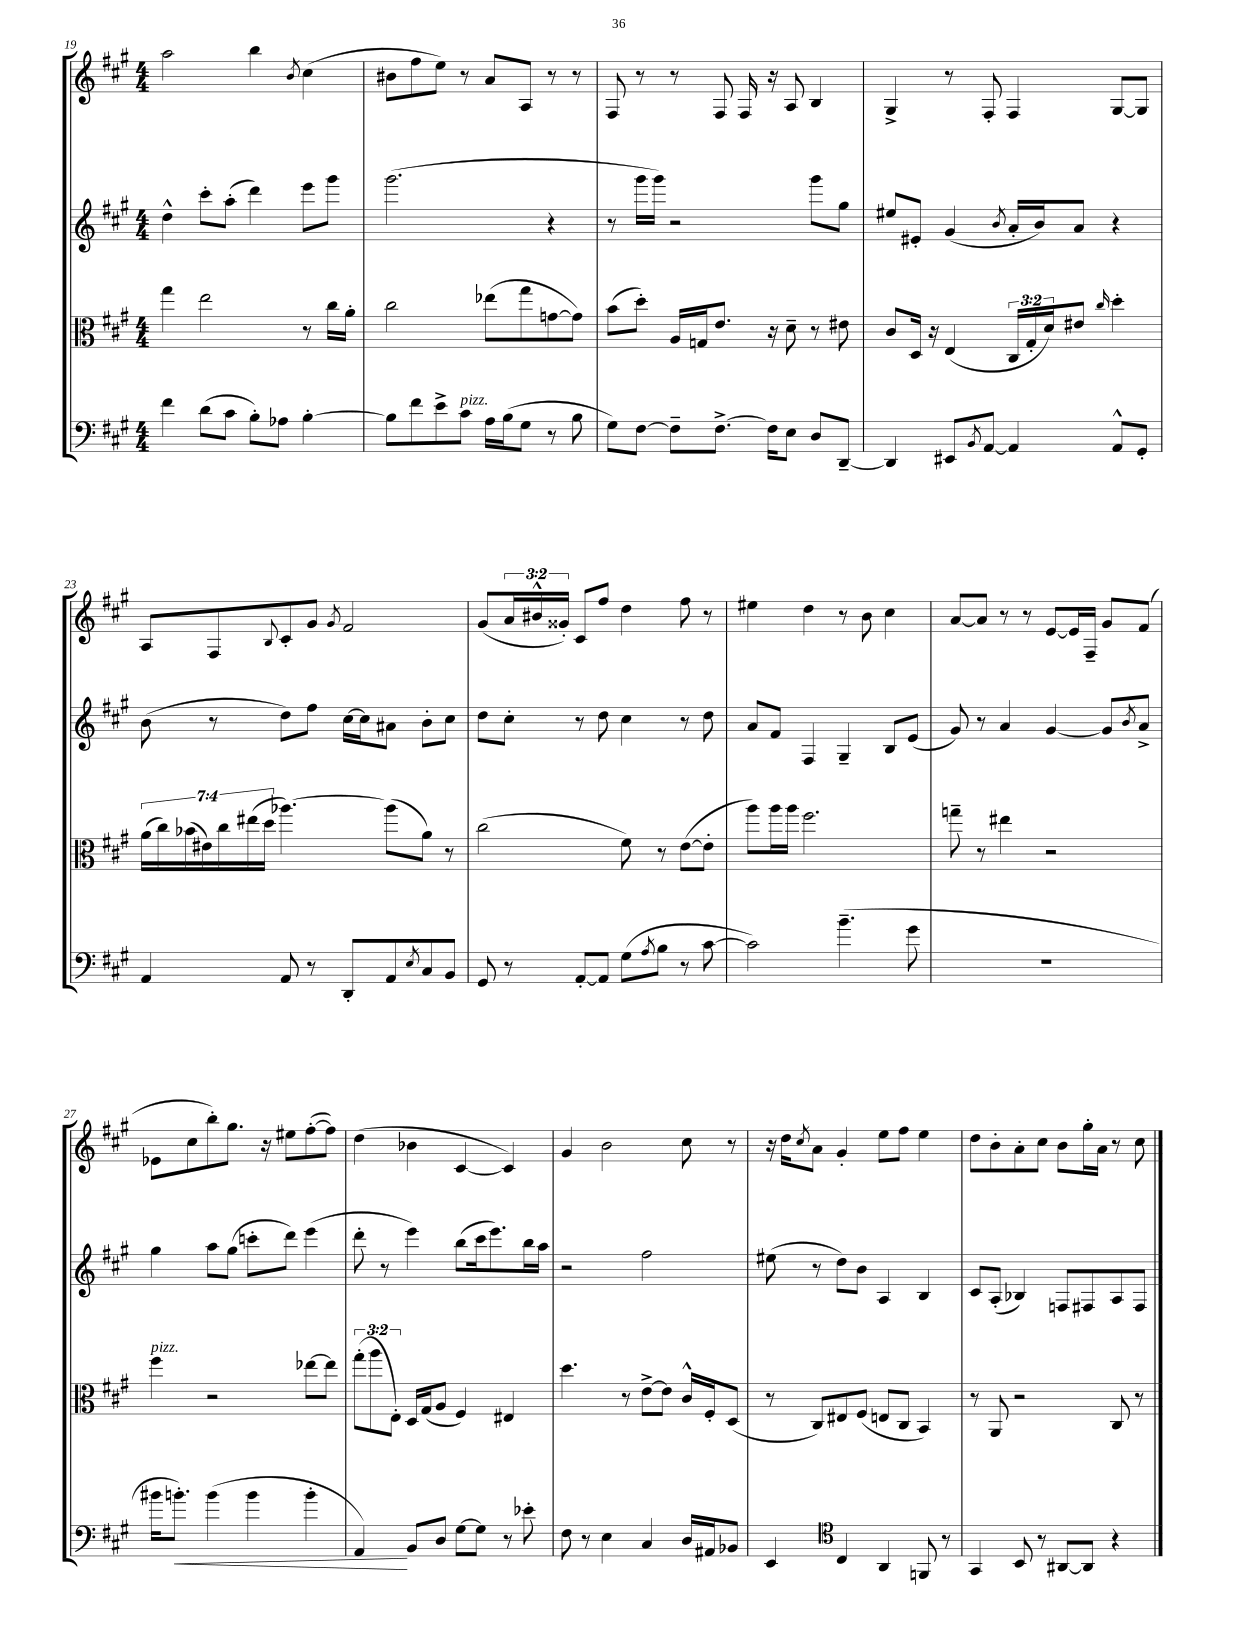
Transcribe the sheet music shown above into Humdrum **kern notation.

**kern	**kern	**kern	**kern
*staff4	*staff3	*staff2	*staff1
*clefF4	*clefC3	*clefG2	*clefG2
*k[f#c#g#]	*k[f#c#g#]	*k[f#c#g#]	*k[f#c#g#]
*M4/4	*M4/4	*M4/4	*M4/4
4f#	4gg#	4dd^^	2aa
(8d	2ee	8ccc#'	.
8c#	.	(8aa'	.
8B')	.	4ddd)	4bb
8A-	.	.	.
.	.	.	8qb
[4B'	8r	8eee	(4cc#
.	16cc#	8ggg#	.
.	16a'	.	.
=	=	=	=
8B]	2cc#	(2.ggg#	8b#
8f#	.	.	8ff#
8e^	.	.	8ee)
8c#	.	.	8r
16A	(8ee-	.	8a
(16B	.	.	.
8G#	8gg#	.	8A
8r	[8g	4r	8r
8B	8g])	.	8r
=	=	=	=
8G#)	(8b	8r	8F#
[8F#	8dd')	16ggg#	8r
.	.	16ggg#)	.
8F#~]	16A	2r	8r
.	16G	.	.
[8.F#^	8.e	.	8F#
.	.	.	16F#
16F#]	16r	.	16r
8E	8d~	.	8A
8D	8r	8ggg#	4B
[8DD~	8e#	8gg#	.
=	=	=	=
4DD]	8c#	8ee#	4G#^
.	16D	8e#'	.
.	16r	.	.
8EE#	(4E	(4g#	8r
8qBB	.	.	.
[8AA	.	.	8F#'
.	.	8qb	.
4AA]	24C#	16a'	4F#
.	24G#'	.	.
.	.	16b)	.
.	24d)	.	.
.	8e#	8a	.
.	16qqcc#	.	.
8AA^^	4dd'	4r	[8G#
8GG#'	.	.	8G#]
=	=	=	=
4AA	(28a	(8b	8A
.	28cc#)	.	.
.	(28b-	.	.
.	28e#)	.	.
.	.	8r	8F#
.	28cc#	.	.
.	(28ee#	.	.
.	28dd	.	.
.	.	.	8qqB
8AA	[4.aa-)	8dd)	8c#'
8r	.	8ff#	8g#
.	.	.	8qg#
8DD'	.	[16cc#	2f#
.	.	16cc#]	.
8AA	(8aa-]	8a#	.
8qE	.	.	.
8C#	8a)	8b'	.
8BB	8r	8cc#	.
=	=	=	=
8GG#	(2cc#	8dd	(8g#
8r	.	8cc#'	24a
.	.	.	24b#^^
.	.	.	24g##')
[8AA'	.	8r	8c#
8AA]	.	8dd	8ff#
(8G#	8f#)	4cc#	4dd
8qA	.	.	.
8B	8r	.	.
8r	([8e	8r	8ff#
[8c#	8e']	8dd	8r
=	=	=	=
2c#])	8aa)	8a	4ee#
.	16aa	8f#	.
.	16aa	.	.
.	2.ff#	4F#	4dd
(4.b~	.	4G#~	8r
.	.	.	8b
.	.	8B	4cc#
8g#	.	(8e	.
=	=	=	=
1r	8gg~	8g#)	[8a
.	8r	8r	8a]
.	4ee#	4a	8r
.	.	.	8r
.	2r	[4g#	[8e
.	.	.	16e]
.	.	.	16F#~
.	.	8g#]	8g#
.	.	8qb	.
.	.	8a^	(8f#
=	=	=	=
16b#	4ff#	4gg#	8e-
8.b')	.	.	.
.	.	.	8cc#
(4b	2r	8aa	8bb')
.	.	(8gg#	8.gg#
4b	.	8ccc'	.
.	.	.	16r
.	.	8ddd)	8ee#
4b'	[8ee-	(4eee	([8ff#'
.	8ee-]	.	8ff#])
=	=	=	=
4AA)	(12gg#'	8ddd'	(4dd
.	12aa	.	.
.	.	8r	.
.	12E')	.	.
8BB	16D	4eee)	4b-
.	(16G#	.	.
8D	8A	.	.
[8G#	4F#)	(8bb	[4c#
8G#]	.	16ccc#	.
.	.	8.eee)	.
8r	4E#	.	4c#])
8e-'	.	16bb	.
.	.	16aa	.
=	=	=	=
8F#	4.dd	2r	4g#
8r	.	.	.
4E	.	.	2b
.	8r	.	.
4C#	[8e^	2ff#	.
.	8e]	.	.
16D	16c#^^	.	8cc#
16AA#	16F#'	.	.
8BB-	(8D	.	8r
=	=	=	=
4EE	8r	(8ee#	16r
.	.	.	16dd
.	.	.	8qcc#
.	8C#)	8r	8a
*clefC4	*	*	*
4C#	8E#	8dd)	4g#'
.	(8F#	8b	.
4AA	8E	4A	8ee
.	8C#	.	8ff#
8FF	4BB)	4B	4ee
8r	.	.	.
=	=	=	=
4GG#	8r	8c#	8dd
.	8AA	(8A'	8b'
8BB	2r	4B-)	8a'
8r	.	.	8cc#
[8AA#	.	8F	8b
8AA#]	.	8F#	16gg#'
.	.	.	16a
4r	8C#	8A	8r
.	8r	8F#	8cc#
==	==	==	==
*-	*-	*-	*-
